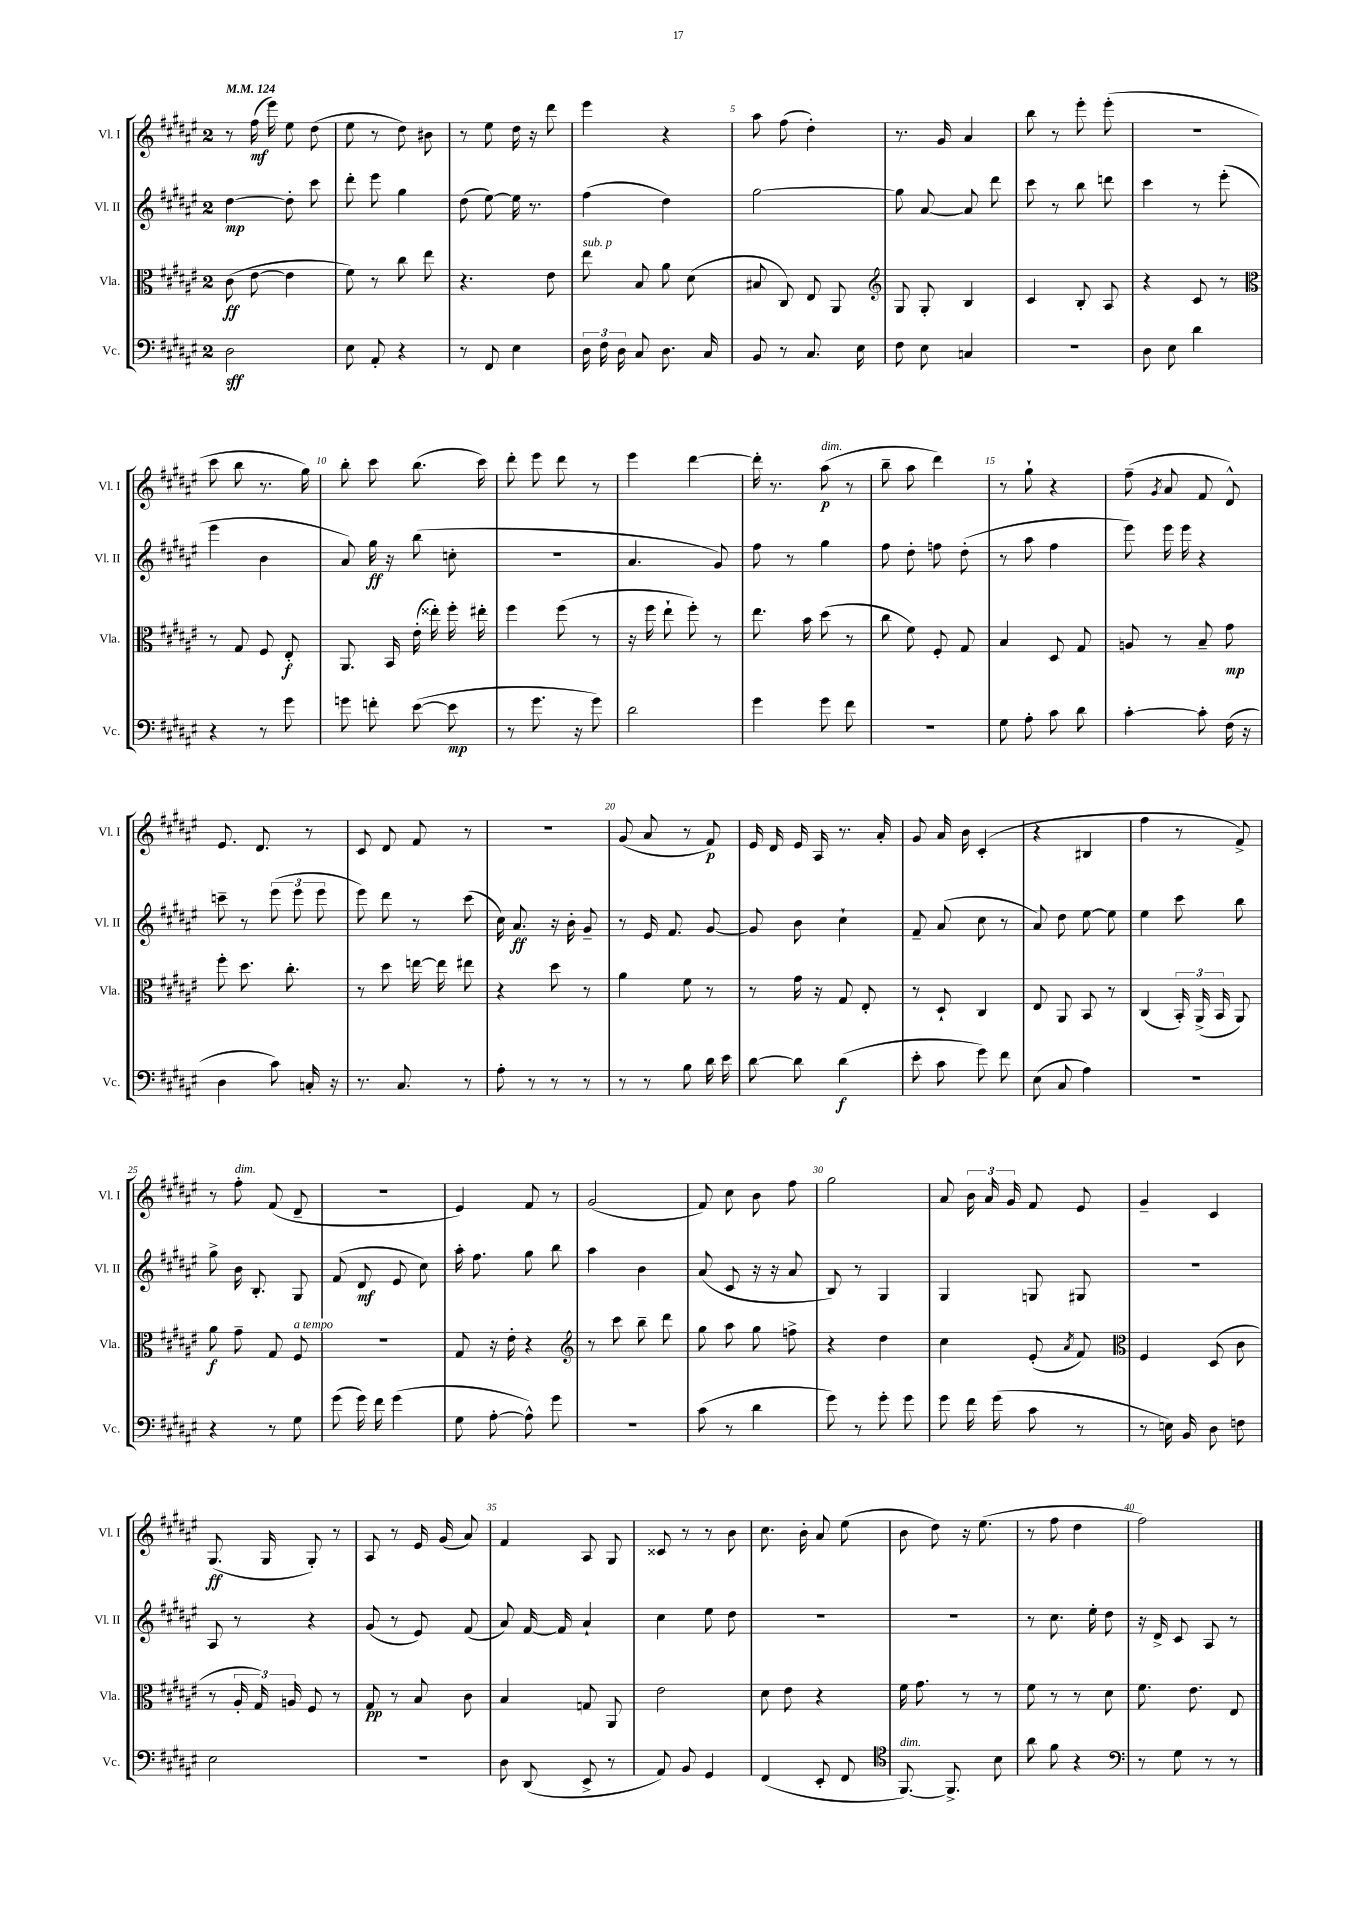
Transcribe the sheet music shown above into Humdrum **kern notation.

**kern	**kern	**kern	**kern
*staff4	*staff3	*staff2	*staff1
*clefF4	*clefC3	*clefG2	*clefG2
*k[f#c#g#d#a#e#]	*k[f#c#g#d#a#e#]	*k[f#c#g#d#a#e#]	*k[f#c#g#d#a#e#]
*M2/4	*M2/4	*M2/4	*M2/4
*MM124	*MM124	*MM124	*MM124
2D#	(8c#	[4dd#	8r
.	[8e#	.	(16ff#
.	.	.	16eee#)
.	4e#]	8dd#']	8ee#
.	.	8ccc#	(8dd#
=	=	=	=
8E#	8f#)	8ddd#'	8ee#
8AA#'	8r	8eee#	8r
4r	8cc#	4gg#	8dd#)
.	8ee#	.	8b#
=	=	=	=
8r	4.r	(8dd#	8r
8FF#	.	[8ee#)	8ee#
4E#	.	16ee#]	16dd#
.	.	8.r	16r
.	8e#	.	8ddd#
=	=	=	=
24D#	8ee#	(4ff#	4eee#
24F#	.	.	.
24D#	.	.	.
8C#	8B	.	.
8.D#	8a#	4dd#)	4r
.	(8d#	.	.
16C#	.	.	.
=	=	=	=
8BB	8B#	[2gg#	8aa#
8r	8C#)	.	(8ff#
8.C#	8E#	.	4dd#')
.	8AA#	.	.
16E#	.	.	.
=	=	=	=
*	*clefG2	*	*
8F#	8G#	8gg#]	8.r
8E#	8G#'	[8a#	.
.	.	.	16g#
4C	4B	8a#]	4a#
.	.	8ddd#	.
=	=	=	=
2r	4c#	8ccc#	8bb
.	.	8r	8r
.	8B'	8bb	8eee#'
.	8A#	8ddd	(8eee#'
=	=	=	=
8D#	4r	4ccc#	2r
8E#	.	.	.
4d#	8c#	8r	.
.	8r	(8eee#'	.
=	=	=	=
*	*clefC3	*	*
4r	8r	4eee#	8ccc#
.	8G#	.	8bb
8r	8F#	4b	8.r
8g#	8E#'	.	.
.	.	.	16gg#)
=	=	=	=
8g	8.AA#	8a#)	8bb'
8f'	.	16gg#	8ccc#
.	16BB	16r	.
([8e#	(16e#'	(8bb	(8.bb
.	16ee##')	.	.
8e#]	16ff#'	8cc'	.
.	16ee#'	.	16ccc#)
=	=	=	=
8r	4ff#	2r	8ddd#'
8.g#	.	.	8eee#
.	(8ff#	.	8ddd#
16r	.	.	.
8g#)	8r	.	8r
=	=	=	=
2d#	16r	4.a#	4eee#
.	16ff#	.	.
.	8ee#`	.	.
.	8ff#')	.	[4ddd#
.	8r	8g#)	.
=	=	=	=
4g#	8.ee#	8ff#	16ddd#']
.	.	.	8.r
.	.	8r	.
.	16b	.	.
8g#	(8dd#	4gg#	(8aa#
8f#	8r	.	8r
=	=	=	=
2r	8cc#	8ff#	8bb~
.	8f#)	8dd#'	8aa#
.	8F#'	8ff	4ddd#)
.	8G#	(8dd#'	.
=	=	=	=
8G#	4B	8r	8r
8A#'	.	8aa#	8gg#`
8c#	8D#	4ff#	4r
8d#	8G#	.	.
=	=	=	=
[4c#'	8A	8eee#)	(8ff#~
.	.	.	8qg#
.	8r	16eee#	8a#
.	.	16eee#	.
8c#']	8B~	4r	8f#
(16F#	8g#	.	8d#^^)
16r	.	.	.
=	=	=	=
4D#	8ff#'	8ccc~	8.e#
.	8.dd#	8r	.
.	.	.	8.d#
8c#)	.	(12eee#	.
.	8.cc#'	.	.
.	.	12eee#	.
16C'	.	.	8r
.	.	12eee#	.
16r	.	.	.
=	=	=	=
8.r	8r	8eee#)	8c#
.	8dd#	8ddd#	8d#
8.C#	.	.	.
.	[16ee	8r	8f#
.	16ee]	.	.
8r	8ee#	(8ccc#	8r
=	=	=	=
8A#'	4r	16cc#)	2r
.	.	8.a#	.
8r	.	.	.
8r	8dd#	16r	.
.	.	16b'	.
8r	8r	8g#~	.
=	=	=	=
8r	4a#	8r	(8g#
8r	.	16e#	8a#
.	.	8.f#	.
8B	8f#	.	8r
16d#	8r	[8g#	8f#)
16e#	.	.	.
=	=	=	=
[8d#	8r	8g#]	16e#
.	.	.	16d#
8d#]	16g#	8b	16e#
.	16r	.	16A#
(4d#	8G#	4cc#`	8.r
.	8E#'	.	.
.	.	.	16a#'
=	=	=	=
8e#'	8r	8f#~	8g#
8c#	8D#`	(8a#	16a#
.	.	.	16b
8g#)	4C#	8cc#	(4c#'
8f#	.	8r	.
=	=	=	=
(8E#	8E#	8a#)	4r
8C#	8AA#	8dd#	.
4A#)	8BB	[8ee#	4B#
.	8r	8ee#]	.
=	=	=	=
2r	(4C#	4ee#	4ff#
.	24BB')	8ccc#	8r
.	(24AA#^	.	.
.	24BB	.	.
.	8AA#)	8bb	8f#^)
=	=	=	=
4r	8a#	8gg#^	8r
.	8g#~	16b	8ff#'
.	.	8.B'	.
8r	8G#	.	(8f#
8G#	8F#	8G#	8d#~
=	=	=	=
(8g#	2r	(8f#	2r
16g#)	.	8d#	.
16f#	.	.	.
(4g#	.	8e#	.
.	.	8cc#)	.
=	=	=	=
8G#	8G#	16aa#'	4e#)
.	.	8.ff#	.
[8A#'	16r	.	.
.	16e#'	.	.
8A#^^])	4r	8gg#	8f#
8g#	.	8bb	8r
=	=	=	=
*	*clefG2	*	*
2r	8r	4aa#	(2g#
.	8ccc#	.	.
.	8bb~	4b	.
.	8ddd#	.	.
=	=	=	=
(8c#	8gg#	(8a#	8f#)
8r	8aa#	8c#	8cc#
4d#	8gg#	16r	8b
.	.	16r	.
.	8ff^	8a#	8ff#
=	=	=	=
8g#)	4r	8B)	2gg#
8r	.	8r	.
8g#'	4dd#	4G#	.
8g#	.	.	.
=	=	=	=
8g#	4cc#	4G#	8a#
16f#	.	.	24b
.	.	.	24a#
(16g#	.	.	.
.	.	.	24g#
8c#	(8e#'	8G	8f#
.	8qa#	.	.
8r	8f#)	8G#	8e#
=	=	=	=
*	*clefC3	*	*
8r	4F#	2r	4g#~
16E)	.	.	.
16BB	.	.	.
8D#	(8D#	.	4c#
8F	8c#	.	.
=	=	=	=
2E#	8r	8A#	(8.G#
.	24A#'	8r	.
.	24G#)	.	.
.	.	.	16G#
.	24A	.	.
.	8F#	4r	8G#')
.	8r	.	8r
=	=	=	=
2r	8G#	(8g#	8A#
.	8r	8r	8r
.	8B	8e#)	16e#
.	.	.	(16g#
.	8c#	(8f#	8a#)
=	=	=	=
8D#	4B	8a#)	4f#
(8DD#	.	[16f#	.
.	.	16f#]	.
8EE#^	8G	4a#`	8A#
8r	8AA#	.	8G#
=	=	=	=
8AA#)	2e#	4cc#	8c##
8BB	.	.	8r
4GG#	.	8ee#	8r
.	.	8dd#	8b
=	=	=	=
(4FF#	8d#	2r	8.cc#
.	8e#	.	.
.	.	.	16b'
8EE#'	4r	.	8a#
8FF#	.	.	(8ee#
=	=	=	=
*clefC4	*	*	*
[8.FF#)	16f#	2r	8b
.	8.g#	.	.
.	.	.	8dd#)
8.FF#^]	.	.	.
.	8r	.	16r
.	.	.	(8.ee#
8B	8r	.	.
=	=	=	=
8a#	8f#	8r	8r
8f#	8r	8.cc#	8ff#
4r	8r	.	4dd#
.	.	16ee#'	.
.	8d#	8dd#	.
=	=	=	=
*clefF4	*	*	*
8r	8.f#	16r	2ff#)
.	.	16d#^	.
8G#	.	8c#	.
.	8.e#	.	.
8r	.	8A#	.
8r	8E#	8r	.
==	==	==	==
*-	*-	*-	*-
